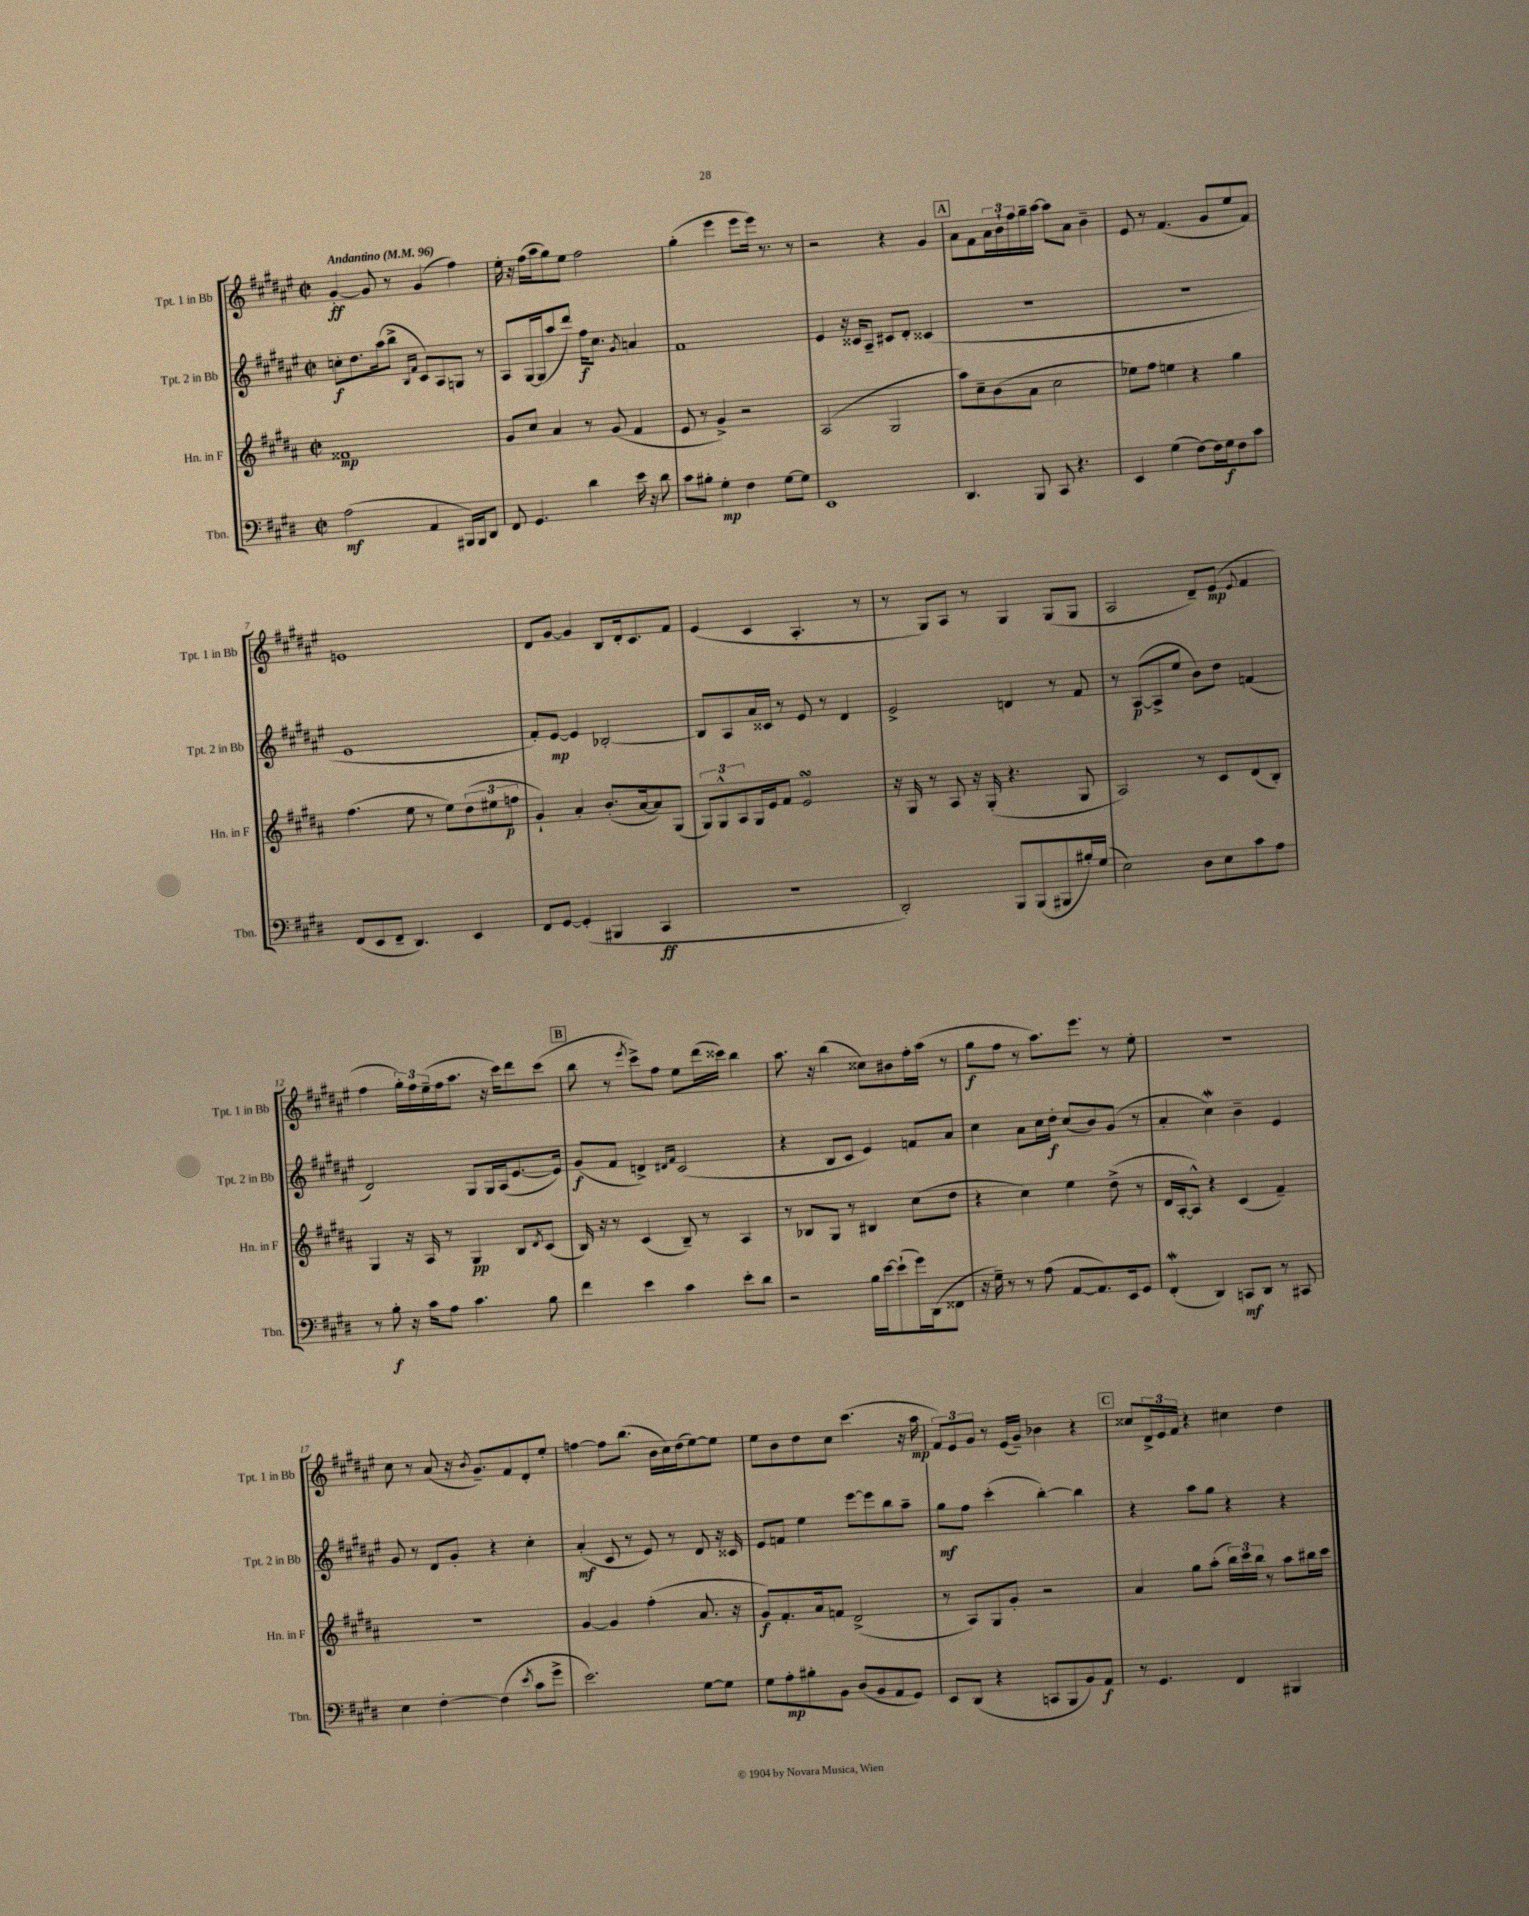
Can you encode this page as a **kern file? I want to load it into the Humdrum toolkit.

**kern	**kern	**kern	**kern
*staff4	*staff3	*staff2	*staff1
*clefF4	*clefG2	*clefG2	*clefG2
*k[f#c#g#d#]	*k[f#c#g#d#a#]	*k[f#c#g#d#a#e#]	*k[f#c#g#d#a#e#]
*M2/2	*M2/2	*M2/2	*M2/2
*met(c|)	*met(c|)	*met(c|)	*met(c|)
*MM96	*MM96	*MM96	*MM96
(2A	1f##	8cc'	[4g#'
.	.	8.dd#	.
.	.	.	8g#]
.	.	(16aa#	.
.	.	8bb^	8r
.	.	16qqB	.
.	.	16qqf#	.
4AA	.	8c#)	(4g#
.	.	8A#	.
16BBB#)	.	8G	4ff#)
16BBB#	.	.	.
8DD#	.	8r	.
=	=	=	=
8FF#	8g#	8A#	16ee#'
.	.	.	16r
4.GG#	8cc#	[16G#	(16ff#
.	.	(16G#]	16aa#
.	4a#	8aa#	8gg#)
.	.	8ddd#)	8ee#
4d#	8r	16ff#	2ff#
.	.	8.cc#	.
.	(8g#	.	.
.	.	8qg#	.
16e	4f#	4a	.
16r	.	.	.
8d#	.	.	.
=	=	=	=
8c#	8e	1f#	(4gg#'
8B#'	8r	.	.
4G#'	4g#^)	.	4eee#
4F#	2r	.	8eee#
.	.	.	16eee#)
.	.	.	8.r
[8G#	.	.	.
8G#]	.	.	8r
=	=	=	=
1EE	(2A#	4e#	2r
.	.	16r	.
.	.	16c##	.
.	.	8A#~	.
.	2G#	8c#	4r
.	.	8d#'	.
.	.	(4c##	4g#
=	=	=	=
4.DD#	8aa#)	1r	8a#
.	8cc#~	.	8f#
.	(8b	.	24a#
.	.	.	24b`
.	.	.	24ff#
8BBB	8a#	.	16gg#~
.	.	.	[16aa#
8CC#	2cc#	.	8aa#]
4.r	.	.	8a#
.	.	.	4b~
=	=	=	=
4EE	8ee-)	1r	8e#
.	8ff#	.	8r
(4G#	4ee	.	(4.f#
[8F#)	4r	.	.
16F#]	.	.	8g#
16G#	.	.	.
8F#	4gg#	.	8ee#
8c#	.	.	8f#)
=	=	=	=
(8FF#	(4.ff#	1e#	1e
8EE	.	.	.
8FF#~	.	.	.
4.DD#)	8ee	.	.
.	8r	.	.
.	8ee)	.	.
4EE	(12dd#	.	.
.	12ee#	.	.
.	12ff	.	.
=	=	=	=
8FF#	4g#`)	8f#')	8d#
[8GG#	.	[8e#	[8g#
(4GG#']	4a#'	4e#]	4g#]
4BBB#	(8.b'	[2B-'	8B
.	.	.	16d#'
.	[16a#	.	8.c#
4CC#	8a#])	.	.
.	(8G#	.	8f#
=	=	=	=
1r	12G#)	8B-]	(4e#
.	12G#^^	.	.
.	.	8A#	.
.	12A#	.	.
.	16G#	16a#	4c#
.	16e	16c##	.
.	8f#	8r	.
.	2e	8e#	4.A#'
.	.	8r	.
.	.	4d#	.
.	.	.	8r
=	=	=	=
2DD#')	16r	2e#^	8r
.	16G#	.	.
.	8r	.	8G#)
.	8A#	.	8A#
.	16r	.	8r
.	(16G#'	.	.
8BBB	4.r	4d	4G#
(8BBB	.	.	.
8BBB#	.	8r	(8G#
16B#')	8G#	8f#	8G#
(16G#	.	.	.
=	=	=	=
2E)	2A#)	8r	2A#
.	.	([8A#	.
.	.	8A#^]	.
.	.	8ee#	.
8D#	8r	8b)	8d#~)
8E	8c#	8dd#	(8e#
.	.	.	8qqe#
8c#	(8d#	(4f	4f#
8A	8B')	.	.
=	=	=	=
8r	4G#	2d#)	4ff#
8B'	.	.	.
16r	16r	.	24gg#')
.	.	.	24ff#
16c#	16A#	.	.
.	.	.	(24ee#~
8A	8r	.	16ff#
.	.	.	8.aa#
4.c#	4G#	8G#	.
.	.	16G#	16r
.	.	(16A#	16ccc#)
.	8B	[8.e#	8ddd#
.	8qd#	.	.
8B	(8c#	.	(8ccc#
.	.	16e#])	.
=	=	=	=
4f#	16B)	(8g#	8bb
.	16r	.	.
.	8r	8f#	8r
.	.	.	8qeee#
4e	(4c#	4d^)	8ccc#^)
.	.	.	8ff#
.	.	16qqd#	.
.	.	16qqf#	.
4c#	8B~)	(2c#	8ee#
.	8r	.	(16ddd#
.	.	.	16ccc##)
8e'	4A#	.	4bb
8d#	.	.	.
=	=	=	=
2r	8r	4r	8.aa#
.	8B-	.	.
.	.	.	16r
.	8G#	8B	(4bb
.	8r	8c#	.
16B	4B#	4e#)	8cc##)
[16e	.	.	.
(8e`]	.	.	8b#
16g#)	(8cc#	8f	16ff#'
(16DD#	.	.	(16aa#
8FF##	8dd#	8a#	8r
=	=	=	=
16r	4r	4cc#	8gg#
16G#~)	.	.	.
8r	.	.	8ff#
8r	4cc#)	8a#	8r
(8A	.	16cc#	8.aa#)
.	.	16dd#'	.
[8AA	4ee	(8cc#	.
.	.	.	8.eee#
8.AA])	.	8b)	.
.	(8dd#^	(8g#	8r
16EE	.	.	.
8GG#	8r	8r	8ee#'
=	=	=	=
(4FF#'	16d#	4a#'	1r
.	[16A#'	.	.
.	8A#^^])	.	.
4DD#)	4r	4cc#)	.
8CC	(4c#	4b~	.
8DD#	.	.	.
8r	4f#~)	4e#	.
8CC#	.	.	.
=	=	=	=
4E	1r	8g#	8cc#
.	.	8r	8r
[4F#'	.	8d#	(8a#
.	.	8g#'	16r
.	.	.	8qb
.	.	.	8.g#~)
(4F#]	.	4r	.
.	.	.	8f#
8qe	.	.	.
8c#	.	4cc#'	8d#'
8g#^	.	.	8ee#'
=	=	=	=
2.e)	[4g#	(4a#'	[4ff
.	4g#]	8c#	8ff]
.	.	8r	(8.bb
.	(4ff#'	8e#)	.
.	.	.	16b
.	.	8r	16cc#)
.	.	.	(16dd#
[8G#	8.a#	8d#	[8ee#)
8G#]	.	16r	8ee#]
.	16r	16c##	.
=	=	=	=
8G#	8g#)	8e#	8ee#
8A'	8.f#'	8f	8b
8B#'	.	4ee#	8dd#
.	16a#	.	.
8BB	8f	.	8cc#
(8D#	(2d#^	[8eee#	(4.ccc#
8BB	.	8eee#]	.
8AA	.	8bb	.
8GG#)	.	8aa#~	16r
.	.	.	16aa#
=	=	=	=
8EE	8r	8gg#	12f#)
.	.	.	12e#
(8DD#	8A#)	8ff#	.
.	.	.	12g#
4r	8G#	(4ccc#'	8r
.	8g#'	.	(16e#
.	.	.	16g#~)
8CC	2r	[4bb')	4b-
8BBB	.	.	.
8BB)	.	4bb]	4r
8AA	.	.	.
=	=	=	=
8r	4a#	4r	8cc##
4.GG#	.	.	24d#^
.	.	.	24e#
.	.	.	24f#
.	8gg#	8aa#	4r
.	(8aa#'	8gg#	.
4FF#	24bb)	4r	4cc#
.	24ccc#	.	.
.	24bb	.	.
.	8r	.	.
4BBB#	8aa#	4r	4dd#
.	16bb#	.	.
.	16ccc#	.	.
==	==	==	==
*-	*-	*-	*-
